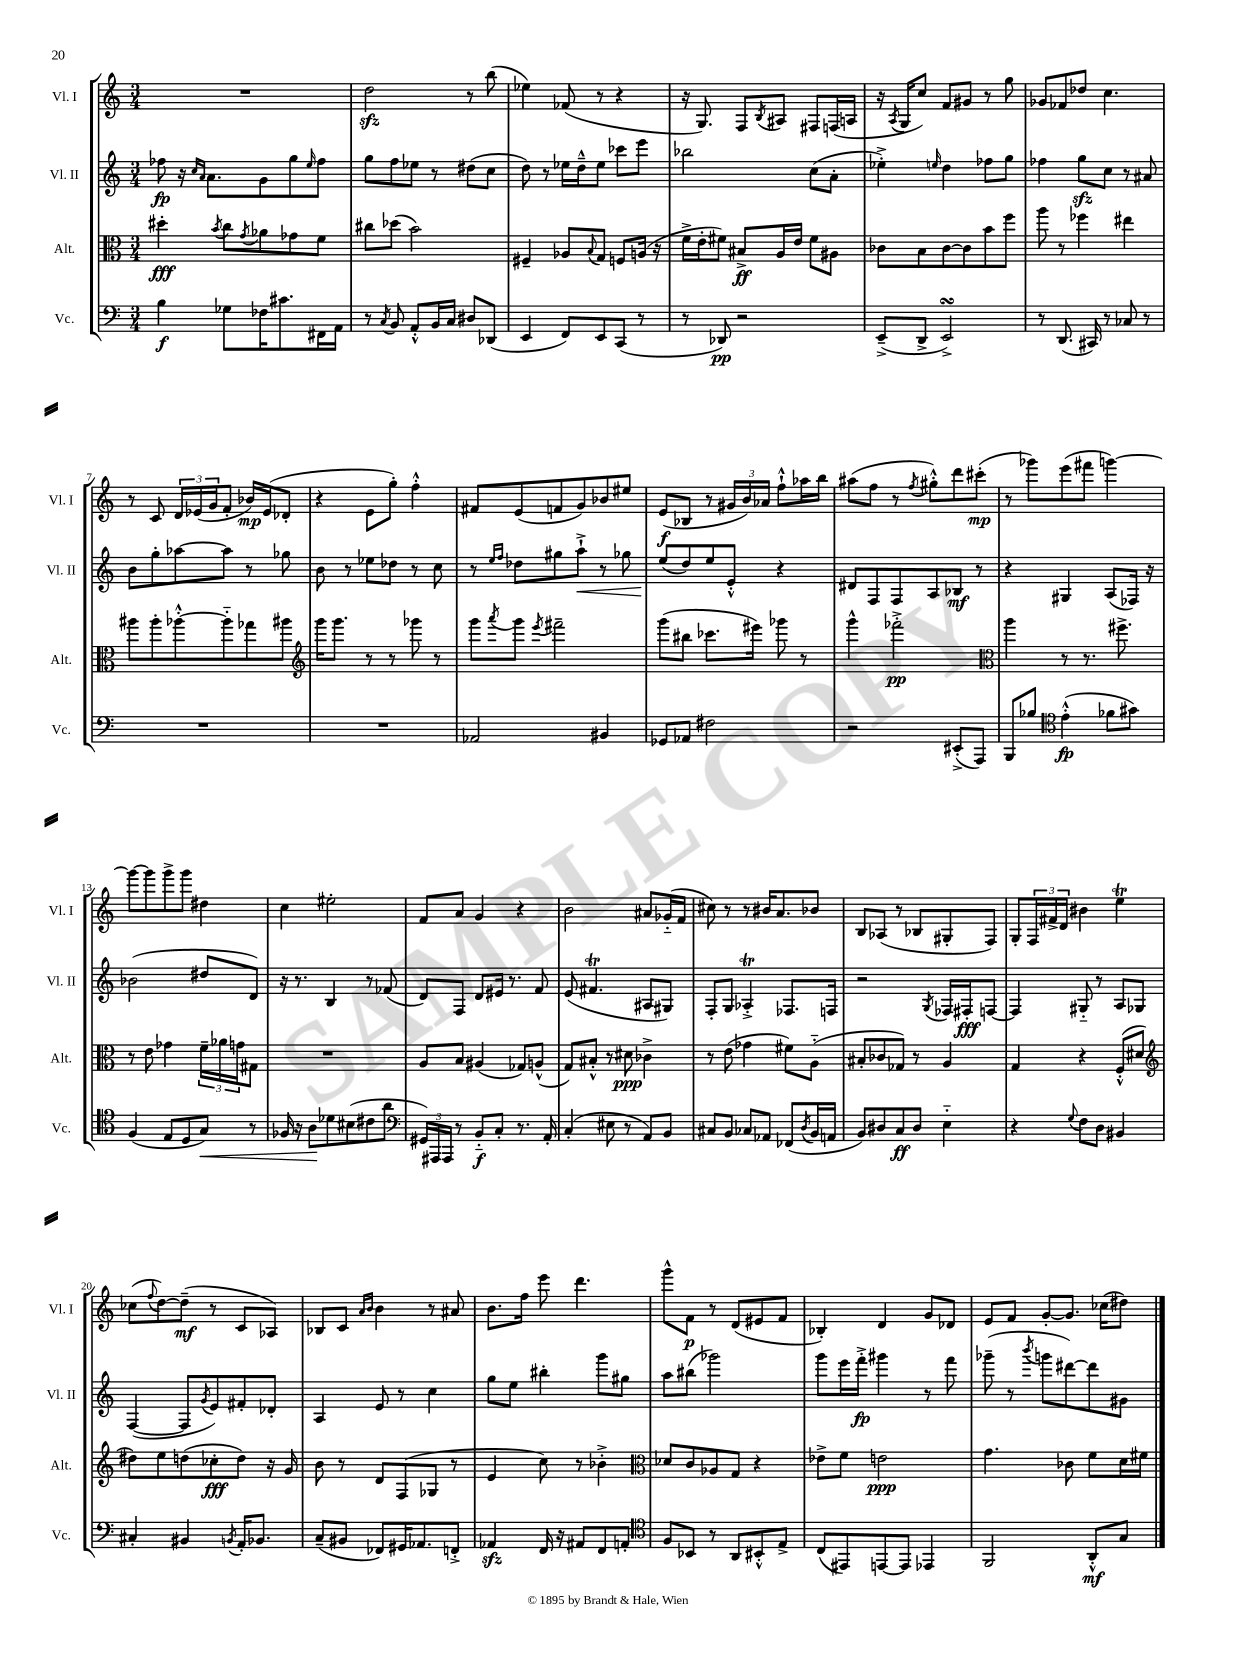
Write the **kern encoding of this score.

**kern	**dynam	**kern	**dynam	**kern	**dynam	**kern	**dynam
*part4	*part4	*part3	*part3	*part2	*part2	*part1	*part1
*staff4	*staff4	*staff3	*staff3	*staff2	*staff2	*staff1	*staff1
*I"Vc.	*	*I"Alt.	*	*I"Vl. II	*	*I"Vl. I	*
*I'Vc.	*	*I'Alt.	*	*I'Vl. II	*	*I'Vl. I	*
*clefF4	*	*clefC3	*	*clefG2	*	*clefG2	*
*k[]	*	*k[]	*	*k[]	*	*k[]	*
*M3/4	*	*M3/4	*	*M3/4	*	*M3/4	*
=1	=1	=1	=1	=1	=1	=1	=1
4B\	f	4dd#X'\	fff	8ff-X\	fp	2.r	.
.	.	.	.	16r	.	.	.
.	.	.	.	16qqcc/LL	.	.	.
.	.	.	.	16qqa/JJ	.	.	.
.	.	.	.	8.a\L	.	.	.
.	.	8qb/	.	.	.	.	.
8G-X\L	.	8cc\L	.	.	.	.	.
.	.	8qg/	.	.	.	.	.
16F-X\K	.	8a-X\	.	8g\	.	.	.
8.c#X\	.	.	.	.	.	.	.
.	.	8g-X\	.	8gg\	.	.	.
.	.	.	.	16qqee/	.	.	.
16FF#X\L	.	8f\J	.	8ff-\J	.	.	.
16AA\JJ	.	.	.	.	.	.	.
=2	=2	=2	=2	=2	=2	=2	=2
8r	.	8cc#X\L	.	8gg\L	.	2ddzz\	.
8qC/	.	.	.	.	.	.	.
8BB/	.	(8dd-X\J	.	8ff\	.	.	.
8AA'^^/L	.	2b\)	.	8ee-X\J	.	.	.
16BB/L	.	.	.	8r	.	.	.
16C/JJ	.	.	.	.	.	.	.
8D#X/L	.	.	.	(8dd#X\L	.	8r	.
(8DD-X/J	.	.	.	8cc\J	.	(8bb\	.
=3	=3	=3	=3	=3	=3	=3	=3
4EE/	.	4F#X~/	.	8dd\)	.	4ee-X\)	.
.	.	.	.	8r	.	.	.
8FF/L)	.	8A-X/L	.	16ee-X\LL	.	(8f-X/	.
.	.	.	.	16dd~^^\J	.	.	.
.	.	8qqB/	.	.	.	.	.
8EE/	.	8G/J	.	8ee-\J	.	8r	.
(8CC/J	.	8Fn/L	.	8ccc-X\L	.	4r	.
8r	.	(16An/Jk	.	8eee\J	.	.	.
.	.	16r	.	.	.	.	.
=4	=4	=4	=4	=4	=4	=4	=4
8r	.	16f^\LL	.	2bb-X\	.	16r	.
.	.	16e'\J	.	.	.	8.G/)	.
8DD-X/)	pp	8f#X\J)	.	.	.	.	.
2r	.	8B#X^/L	ff	.	.	8F/L	.
.	.	.	.	.	.	8qB/	.
.	.	16A/L	.	.	.	8A#X/J	.
.	.	16e/JJ	.	.	.	.	.
.	.	8f#\L	.	(8cc\L	.	8F#X/L	.
.	.	8A#X\J	.	8a'\J	.	(16Fn/L	.
.	.	.	.	.	.	16An/JJ	.
=5	=5	=5	=5	=5	=5	=5	=5
(8EE~^/L	.	8c-X\L	.	4ee-X'^\)	.	16r	.
.	.	.	.	.	.	8qA/	.
.	.	.	.	.	.	16G/KL	.
8DD^/J	.	8B\	.	.	.	8cc/J)	.
.	.	.	.	16qqeen/	.	.	.
2EEsSsS^/)	.	[8c-\	.	4dd\	.	8f/L	.
.	.	8c-\]	.	.	.	8g#X/J	.
.	.	8b\	.	8ff-X\L	.	8r	.
.	.	8ff\J	.	8gg\J	.	8gg\	.
=6	=6	=6	=6	=6	=6	=6	=6
8r	.	8aa\	.	4ff-X\	.	8g-X/L	.
(8.DD/	.	8r	.	.	.	8f-X/	.
.	.	4ff-X\	.	8ggzz\L	.	8dd-X/J	.
16CC#X/)	.	.	.	.	.	.	.
8r	.	.	.	8cc\J	.	4.cc\	.
8C-X/	.	4ee#X\	.	8r	.	.	.
8r	.	.	.	8a#X/	.	.	.
!!LO:LB:g=z
=7	=7	=7	=7	=7	=7	=7	=7
2.r	.	8aa#X\L	.	8b\L	.	8r	.
.	.	8aa#'\	.	8gg'\	.	8c/	.
.	.	[8aa-X'^^\	.	[8aa-X\	.	24d/LL	.
.	.	.	.	.	.	(24e-X/	.
.	.	.	.	.	.	24g/J	.
.	.	8aa-\]	.	8aa-\J]	.	8f'/J	.
.	.	8gg-X\	.	8r	.	16b-X/LL)	mp
.	.	.	.	.	.	(16e-/J	.
.	.	8aa#X\J	.	8gg-X\	.	8d-X'/J	.
=8	=8	=8	=8	=8	=8	=8	=8
*	*	*clefG2	*	*	*	*	*
2.r	.	16ggg\KL	.	8b\	.	4r	.
.	.	8.ggg\J	.	.	.	.	.
.	.	.	.	8r	.	.	.
.	.	8r	.	8ee-X\L	.	8e\L	.
.	.	8r	.	8dd-X\J	.	8gg'\J)	.
.	.	8ggg-X\	.	8r	.	4ff'^^\	.
.	.	8r	.	8cc\	.	.	.
=9	=9	=9	=9	=9	=9	=9	=9
2AA-X/	.	8ggg\L	.	8r	.	8f#X/L	.
.	.	.	.	16qqee/LL	.	.	.
.	.	8qaaa/	.	16qqff/JJ	.	.	.
.	.	8ggg\J	.	8dd-X\L	.	(8e/	.
.	.	8qeee/	.	.	.	.	.
.	.	2fff#X~\	.	8gg#X\	.	8fn/	.
!	!	!	!	!	!LO:HP:b	!	!
.	.	.	.	8aa`^\J	<	8g/)	.
4BB#X/	.	.	.	8r	.	8b-X/	.
.	.	.	.	8gg-X\	.	8ee#X/J	.
=10	=10	=10	=10	=10	=10	=10	=10
8GG-X/L	.	(8ggg\L	.	(8ee/L	.	(8e/L	f
8AA-X/J	.	8bb#X\J	.	8dd/)	[	8B-X/J	.
2F#X\	.	8.ccc-X\L	.	8ee/	.	8r	.
.	.	.	.	8e'^^/J	.	24g#X/LL	.
.	.	.	.	.	.	24b/)	.
.	.	16eee#X\Jk)	.	.	.	.	.
.	.	.	.	.	.	24a-X/JJ	.
.	.	8ggg-X\	.	4r	.	8ff`^^\L	.
.	.	8r	.	.	.	16aa-X\L	.
.	.	.	.	.	.	16bb\JJ	.
=11	=11	=11	=11	=11	=11	=11	=11
2r	.	4ggg^^\	.	8d#X/L	.	(8aa#X\L	.
.	.	.	.	8F/	.	8ff\J	.
.	.	2fff-X'^\	pp	8F/	.	8r	.
.	.	.	.	.	.	8qff/	.
.	.	.	.	8A/	.	8gg#X'^^\L)	.
(8EE#X'^/L	.	.	.	8B-X/J	mf	8ddd\	.
8AAA/J)	.	.	.	8r	.	(8ccc#X'\J	mp
=12	=12	=12	=12	=12	=12	=12	=12
*	*	*clefC3	*	*	*	*	*
8BBB/L	.	4aa\	.	4r	.	8r	.
8B-X/J	.	.	.	.	.	8ggg-X\L)	.
*clefC4	*	*	*	*	*	*	*
(4e'^^\	fp	8r	.	4G#X/	.	(8eee\	.
.	.	8.r	.	.	.	8fff#X\J	.
8f-X\L	.	.	.	(8A/L	.	[4gggn\)	.
.	.	8.ff#X^\	.	.	.	.	.
8g#X\J)	.	.	.	16F-X/Jk)	.	.	.
.	.	.	.	16r	.	.	.
!!LO:LB:g=z
=13	=13	=13	=13	=13	=13	=13	=13
(4F/	.	8r	.	(2b-X\	.	8ggg\L_	.
.	.	8e\	.	.	.	8ggg\]	.
8E/L	.	4g-X\	.	.	.	8ggg^\	.
8D/	.	.	.	.	.	8ggg\J	.
!	!LO:HP:b	!	!	!	!	!	!
8G/J)	<	24f~\LL	.	8dd#X/L	.	4dd#X\	.
.	.	24a-X\	.	.	.	.	.
.	.	24gn\J	.	.	.	.	.
8r	.	8G#X\J	.	8d/J)	.	.	.
=14	=14	=14	=14	=14	=14	=14	=14
16F-X/	.	2.r	.	16r	.	4cc\	.
16r	.	.	.	8.r	.	.	.
8A\L	.	.	.	.	.	.	.
8d-X\	[	.	.	4B/	.	2ee#X'\	.
(8B#X\	.	.	.	.	.	.	.
8c#X\	.	.	.	8r	.	.	.
8a\J	.	.	.	(8f-X/	.	.	.
=15	=15	=15	=15	=15	=15	=15	=15
*clefF4	*	*	*	*	*	*	*
24GG#X/LL)	.	8A/L	.	8d/L)	.	8f/L	.
24AAA#X/	.	.	.	.	.	.	.
24AAA#/JJ	.	.	.	.	.	.	.
8r	.	8B/J	.	8F/J	.	8a/J	.
8BB/L	f	(4A#X/	.	8d/L	.	4g/	.
8C'/J	.	.	.	16e#X/Jk	.	.	.
.	.	.	.	8.r	.	.	.
8.r	.	8G-X/L)	.	.	.	4r	.
.	.	(8An^^/J	.	8f/	.	.	.
16AA'/	.	.	.	.	.	.	.
=16	=16	=16	=16	=16	=16	=16	=16
(4C'/	.	8G/L)	.	(8e/	.	2b\	.
.	.	8B#X'^^/J	.	4.f#Xt/	.	.	.
8E#X\	.	8r	.	.	.	.	.
8r	.	8d#X\	ppp	.	.	.	.
8AA/L)	.	4c-X^\	.	8A#X/L	.	8a#X/L	.
8BB/J	.	.	.	8G#X/J)	.	(16g-X/L	.
.	.	.	.	.	.	16f/JJ	.
=17	=17	=17	=17	=17	=17	=17	=17
8C#X/L	.	8r	.	8F'/L	.	8cc#X\)	.
8BB/J	.	(8e\	.	8G/J	.	8r	.
8C-X/L	.	4g-X\	.	4A-XT'^/	.	8r	.
8AA-X/J	.	.	.	.	.	16b#X/KL	.
.	.	.	.	.	.	8.a/	.
(8FF-X/L	.	8f#X\L)	.	8.F-X/L	.	.	.
8qD/	.	.	.	.	.	.	.
16BB/L	.	(8A\J	.	.	.	8b-X/J	.
16AAn/JJ	.	.	.	16Fn/Jk	.	.	.
=18	=18	=18	=18	=18	=18	=18	=18
8BB/L)	.	8B#X'/L	.	2r	.	8B/L	.
8D#X/	.	8c-X/	.	.	.	(8A-X/J	.
8C/	ff	8G-X/J)	.	.	.	8r	.
8D#/J	.	8r	.	.	.	8B-X/L	.
.	.	.	.	8qG/	.	.	.
4E\	.	4A/	.	16F-X/LL	.	8G#X'/	.
.	.	.	.	16F#X'/J	fff	.	.
.	.	.	.	[8Fn/J	.	8F/J)	.
=19	=19	=19	=19	=19	=19	=19	=19
4r	.	4G/	.	4F/]	.	8G'/L	.
.	.	.	.	.	.	24F/L	.
.	.	.	.	.	.	24f#X^/	.
.	.	.	.	.	.	24d/JJ	.
8qqG/	.	.	.	.	.	.	.
8F\L	.	4r	.	8G#X/	.	4b#X\	.
8D\J	.	.	.	8r	.	.	.
4BB#X/	.	(8F'^^/L	.	8A/L	.	4eet\	.
.	.	8d#X/J	.	8G-X/J	.	.	.
!!LO:LB:g=z
=20	=20	=20	=20	=20	=20	=20	=20
*	*	*clefG2	*	*	*	*	*
4C#X'/	.	8dd#X\L)	.	([4F/	.	(8cc-X\L	.
.	.	.	.	.	.	8qqff/	.
.	.	8ee\	.	.	.	[8dd\)	.
4BB#X/	.	(8ddn\	.	8F/L]	.	(8dd~\J]	mf
.	.	.	.	8qg/	.	.	.
.	.	8cc-X'\	fff	8e/)	.	8r	.
8qBBn/	.	.	.	.	.	.	.
16AA'/KL	.	8dd\J)	.	8f#X'/	.	8c/L	.
8.BB-X/J	.	.	.	.	.	.	.
.	.	16r	.	8d-X'/J	.	8A-X/J)	.
.	.	16g/	.	.	.	.	.
=21	=21	=21	=21	=21	=21	=21	=21
(8C~/L	.	8b\	.	4A/	.	8B-X/L	.
8BB#X/J	.	8r	.	.	.	8c/J	.
.	.	.	.	.	.	16qqa/LL	.
.	.	.	.	.	.	16qqb/JJ	.
8FF-X/L)	.	8d/L	.	8e/	.	4b\	.
16GG#X/K	.	(8F/	.	8r	.	.	.
8.AA-X/	.	.	.	.	.	.	.
.	.	8G-X/J	.	4cc\	.	8r	.
8FFn'^/J	.	8r	.	.	.	8a#X/	.
=22	=22	=22	=22	=22	=22	=22	=22
4AA-Xzz/	.	4e/	.	8gg\L	.	8.b\L	.
.	.	.	.	8ee\J	.	.	.
.	.	.	.	.	.	16ff\Jk	.
16FF/	.	8cc\)	.	4bb#X'\	.	8eee\	.
16r	.	.	.	.	.	.	.
8AA#X/L	.	8r	.	.	.	4.ddd\	.
8FF/	.	4b-X'^\	.	8ggg\L	.	.	.
8AAn'/J	.	.	.	8gg#X\J	.	.	.
=23	=23	=23	=23	=23	=23	=23	=23
*clefC4	*	*clefC3	*	*	*	*	*
8F/L	.	8d-X/L	.	8aa\L	.	8ggg^^\L	.
8BB-X/J	.	8c/	.	(8bb#X\J	.	8f\J	p
8r	.	8A-X/	.	2ggg-X\)	.	8r	.
8AA/L	.	8G/J	.	.	.	(8d/L	.
8BB#X'^^/	.	4r	.	.	.	8e#X/	.
8E^/J	.	.	.	.	.	8f/J	.
=24	=24	=24	=24	=24	=24	=24	=24
(8C/L	.	8e-X^\L	.	8ggg\L	.	4B-X'/)	.
8EE#X/)	.	8f\J	.	16eee\L	.	.	.
.	.	.	.	16fff'^\JJ	fp	.	.
[8EEn/	.	2en\	ppp	4ggg#X\	.	4d/	.
8EE/J]	.	.	.	.	.	.	.
4EE-X/	.	.	.	8r	.	8g/L	.
.	.	.	.	8fff\	.	8d-X/J	.
=25	=25	=25	=25	=25	=25	=25	=25
2FF/	.	4.g\	.	(8ggg-X~\	.	8e/L	.
.	.	.	.	8r	.	8f/J	.
.	.	.	.	8qbbb/	.	.	.
.	.	.	.	8gggn\L	.	[8g'/L	.
.	.	8c-X\	.	[8ddd#X\)	.	8.g/J]	.
8AA'^^/L	mf	8f\L	.	8ddd#\]	.	.	.
.	.	.	.	.	.	(16cc-X\KL	.
8G/J	.	16d\L	.	8g#X\J	.	8dd#X\J)	.
.	.	16f#X\JJ	.	.	.	.	.
==	==	==	==	==	==	==	==
*-	*-	*-	*-	*-	*-	*-	*-
